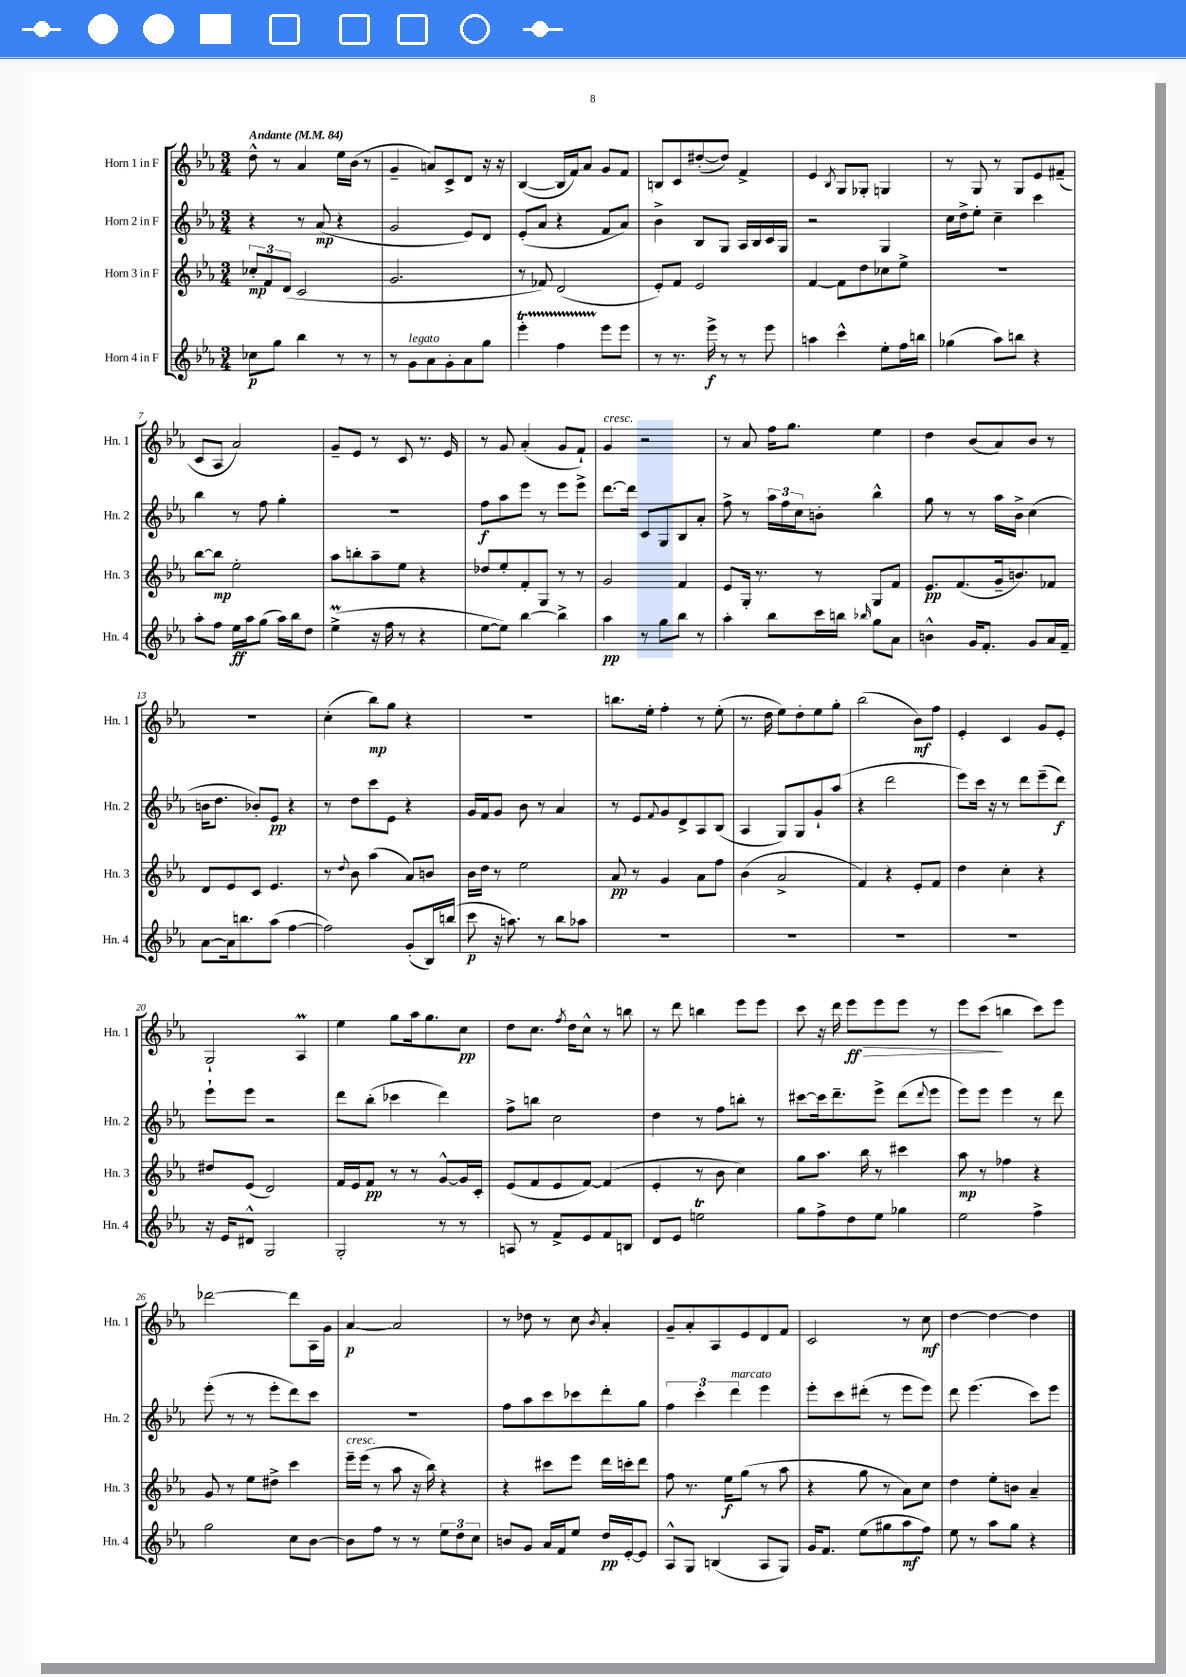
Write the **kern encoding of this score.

**kern	**kern	**kern	**kern
*staff4	*staff3	*staff2	*staff1
*clefG2	*clefG2	*clefG2	*clefG2
*k[b-e-a-]	*k[b-e-a-]	*k[b-e-a-]	*k[b-e-a-]
*M3/4	*M3/4	*M3/4	*M3/4
*MM84	*MM84	*MM84	*MM84
8cc-	12cc-'	4r	8dd^^
.	12f	.	.
8gg	.	.	8r
.	(12d	.	.
4bb-	2c	8r	4a-
.	.	(8a-	.
8r	.	4r	16ee-
.	.	.	(16b-
8r	.	.	8r
=	=	=	=
8r	2.g	2g	4g~
8g	.	.	.
8a-	.	.	8a)
8g'	.	.	8c^
8a-	.	8e-)	8d
8gg	.	8d	16r
.	.	.	16r
=	=	=	=
4eee-'	8r	(8e-'	([4B-
.	8f-)	8a-	.
4ff	(2d	4r	16B-]
.	.	.	16f)
.	.	.	8a-
8eee-	.	8f	8g
8eee-	.	8a-)	8f
=	=	=	=
8r	8e-')	4b-^	8B
8.r	8f	.	8c
.	2e-	8B-	([8dd#'
16eee-^	.	.	.
8r	.	8G	8dd#])
8r	.	16A-	4f^
.	.	16B-	.
8eee-	.	16c	.
.	.	16G	.
=	=	=	=
4aa	[4f	2r	4e-
.	.	.	8qB-
4ccc^^	8f]	.	8G
.	8dd	.	8G-'
8ee-'	8cc-	4G	4G
16ff	8ee-^	.	.
16bb	.	.	.
=	=	=	=
(4gg-	2.r	16cc	8r
.	.	16dd^	.
.	.	8ee-'	8G
8aa-)	.	4cc~	8r
8bb	.	.	8G
4r	.	4ccc	8e-
.	.	.	(8f#~
=	=	=	=
8aa-'	[8bb-	4bb-	8c
8ff	8bb-]	.	8A-
16ee-	2ee-'	8r	2a-)
16aa-	.	.	.
(8gg	.	8ff	.
16aa-)	.	4gg'	.
16bb-	.	.	.
8dd	.	.	.
=	=	=	=
(4ee-^	8aa-	2.r	8g~
.	8bb'	.	8e-
16r	8aa-~	.	8r
16ff	.	.	.
8r	8ee-	.	8c
4r	4r	.	8.r
.	.	.	16e-
=	=	=	=
[8ee-	8dd-	8ff	8r
8ee-])	8ee-'	8aa-	8g
[4bb-	8f'	8eee-	(4a-'
.	8G	8r	.
4bb-^]	8r	8eee-	8g
.	8r	8eee-^	8f`)
=	=	=	=
4aa-	2g	[8.ddd	4g
.	.	16ddd]	.
8r	.	8c	2r
8gg	.	8G	.
8bb-	4f	8B-	.
8r	.	8a-'	.
=	=	=	=
4aa-'	8e-	8ff^	8r
.	16G'	8r	8a-
.	8.r	.	.
8bb-	.	24aa-	16ff
.	.	24ff	.
.	.	.	8.gg
.	.	24cc	.
16ccc	8r	8b'	.
16bb	.	.	.
16qqbb-	.	.	.
8gg	8G	4bb-^^	4ee-
8a-	8f	.	.
=	=	=	=
4b^^	8.e-	8gg	4dd
.	.	8r	.
.	(8.f	.	.
16g	.	8r	(8b-
8.f'	.	.	.
.	16g~	16aa-	8a-)
.	8.b)	16b-^	.
8g	.	(4cc	8b-
16a-	8f-	.	8r
16f~	.	.	.
=	=	=	=
[8a-	8d	16b	2.r
.	.	8.dd	.
16a-]	8e-	.	.
8.bb	.	.	.
.	8c	8b-')	.
(8aa-	4.e-	8e-	.
[4ff	.	4r	.
=	=	=	=
2ff])	8r	8r	(4cc'
.	8qqdd	.	.
.	8b-	8dd	.
.	(4aa-	8ccc	8bb-)
.	.	8e-	8gg
(8g'	8a-)	4r	4r
16B-)	8b	.	.
(16bb	.	.	.
=	=	=	=
8ccc	16b-	16g	2.r
.	16dd	16f	.
16r	8r	8g	.
8.aa)	.	.	.
.	2ee-	8b-	.
8r	.	8r	.
8bb-	.	4a-	.
8aa-	.	.	.
=	=	=	=
2.r	8a-	8r	8.bb
.	8r	8e-	.
.	.	.	16ee-'
.	.	8qqf	.
.	4g	8g	4ff'
.	.	8d^	.
.	8a-	8A-	8r
.	8ff	(8B-	(8ee-'
=	=	=	=
2.r	(4b-	4A-	8.r
.	.	.	16dd
.	2a-^	8G)	8ee-)
.	.	8G	8dd'
.	.	8g`	8ee-
.	.	(8aa-	8gg'
=	=	=	=
2.r	4f)	4r	(2bb-
.	4r	2ddd	.
.	8e-'	.	8b-)
.	8f	.	8ff
=	=	=	=
2.r	4dd	8eee-)	4e-'
.	.	16ccc	.
.	.	16r	.
.	4cc'	8r	4c
.	.	8ddd	.
.	4r	(8eee-~	8g
.	.	8ddd)	8e-'
=	=	=	=
16r	8dd#	8eee-`	2G`
16e-	.	.	.
8d#^^	(8e-	8eee-	.
2G	2d)	2r	.
.	.	.	4A-
=	=	=	=
2G'	16f	8ddd	4ee-
.	16e-	.	.
.	8f	(8bb-'	.
.	8r	4ccc-	8gg
.	8r	.	16aa-
.	.	.	8.gg
8r	[8g^^	4ddd)	.
8r	16g]	.	8cc
.	16c'	.	.
=	=	=	=
8A	(8e-	8ff^	8dd
8r	8f	8bb	8.cc
8f^	8e-	2cc	.
.	.	.	8qff
.	.	.	16dd
8e-	[8f)	.	8cc^^
8f	(4f]	.	8r
8B	.	.	8bb
=	=	=	=
8d	4e-'	4dd	8r
8e-	.	.	8ddd
2ee	8r	8r	4bb
.	8b-	8ff	.
.	4cc)	8bb'	8eee-
.	.	8r	8eee-
=	=	=	=
8gg	8gg	[8ccc#	8ccc
8ff^	8.aa-	16ccc#]	16r
.	.	8.ddd~	16ddd
8dd	.	.	8eee-
.	16bb-	.	.
8ee-	8r	8eee-^	8eee-
4gg-	4ccc#	(8ddd	8eee-
.	.	8qqddd	.
.	.	8eee-	8r
=	=	=	=
2ee-	8aa-	8eee-)	8eee-
.	8r	8eee-	(8ccc
.	4ff-	4eee-	4bb
4ff^	4r	8r	8ccc)
.	.	8ddd	8eee-
=	=	=	=
2gg	8g	(8eee-'	[2ddd-
.	8r	8r	.
.	8ee-	8r	.
.	8dd#^	8eee-'	.
8cc	4ccc	8ddd)	8ddd-]
[8b-	.	8ccc	16A-
.	.	.	16g
=	=	=	=
8b-]	16eee-~	2.r	[4a-
.	(16eee-	.	.
8ff	8r	.	.
8r	8aa-	.	2a-]
8r	16r	.	.
.	16bb-)	.	.
12ee-	4r	.	.
12dd	.	.	.
12cc	.	.	.
=	=	=	=
8b	4r	8ff	8r
8g	.	8aa-	8dd-
16a-	8ccc#	8ccc	8r
16f	.	.	.
8ee-	8eee-	8ccc-	8cc
.	.	.	8qb-
16dd	16ddd	8ddd'	4a-'
[16e-'	16ccc'	.	.
8e-]	8ddd	8gg	.
=	=	=	=
8A-^^	8ff	6ff	8g~
8G	8.r	.	8a-'
.	.	6ccc'	.
(4B	.	.	8A-
.	16ee-	.	.
.	.	6ddd	.
.	(8gg	.	8e-
8A-	8r	4eee-	8d
8G)	8aa-	.	8f
=	=	=	=
16g	4r	8eee-'	2c
8.f	.	.	.
.	.	8ccc	.
(8ee-	8gg	(8ddd#'	.
8gg#	8r	8r	.
8aa-	8a-)	8eee-	8r
8ff)	8cc	8eee-)	8cc
=	=	=	=
8ee-	4dd	8ddd	[4dd
8r	.	(4.eee-	.
8aa-	8ee-'	.	4dd_
8gg	8b	.	.
4r	4a-~	8ccc)	4dd]
.	.	8eee-	.
==	==	==	==
*-	*-	*-	*-
